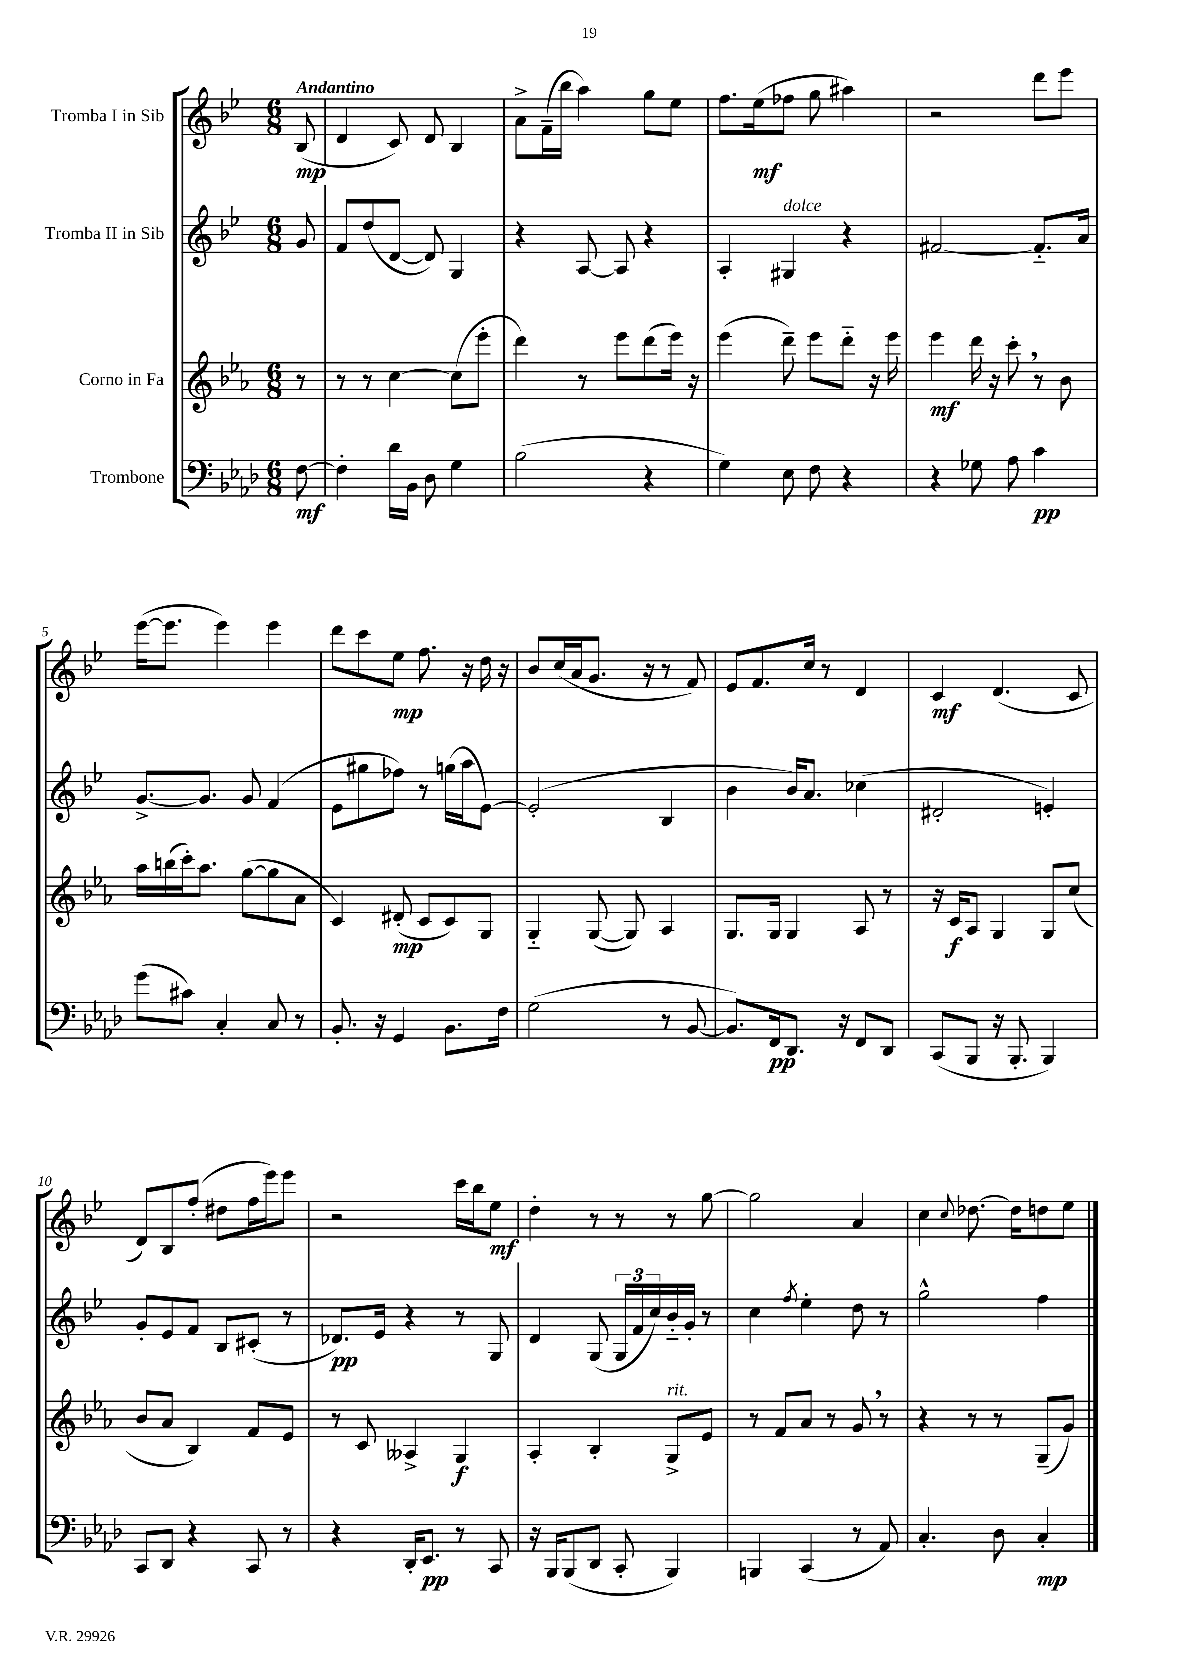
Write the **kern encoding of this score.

**kern	**kern	**kern	**kern
*staff4	*staff3	*staff2	*staff1
*clefF4	*clefG2	*clefG2	*clefG2
*k[b-e-a-d-]	*k[b-e-a-]	*k[b-e-]	*k[b-e-]
*M6/8	*M6/8	*M6/8	*M6/8
[8F	8r	8g	(8B-
=	=	=	=
4F']	8r	8f	4d
.	8r	(8dd	.
16d-	[4cc	[8d	8c)
16BB-	.	.	.
8D-	.	8d])	8d
4G	(8cc]	4G	4B-
.	8eee-'	.	.
=	=	=	=
(2B-	4ddd)	4r	8a^
.	.	.	(16f~
.	.	.	16bb-
.	8r	[8A	4aa)
.	8eee-	8A]	.
4r	(8ddd	4r	8gg
.	16eee-)	.	8ee-
.	16r	.	.
=	=	=	=
4G)	(4eee-	4A'	8.ff
.	.	.	(16ee-
8E-	8ddd~)	4G#	8ff-
8F	8eee-	.	8gg
4r	8ddd'~	4r	4aa#)
.	16r	.	.
.	16eee-	.	.
=	=	=	=
4r	4eee-	[2f#	2r
8G-	16ddd	.	.
.	16r	.	.
8A-	8ccc'	.	.
4c	8r	8.f#'~]	8ddd
.	8b-	.	8eee-
.	.	16a	.
=	=	=	=
(8g	16aa-	[8.g^	([16eee-
.	(16bb	.	8.eee-]
8c#)	16ccc')	.	.
.	8.aa-	8.g]	.
4C'	.	.	4eee-)
.	([8gg	8g	.
8C	8gg]	(4f	4eee-
8r	8a-	.	.
=	=	=	=
8.BB-'	4c)	8e-	8ddd
.	.	8gg#	8ccc
16r	.	.	.
4GG	(8d#'	8ff-)	8ee-
.	8c	8r	8.ff
8.BB-	8c)	(16gg	.
.	.	16aa	16r
.	8G	[8e-)	16dd
16F	.	.	16r
=	=	=	=
(2G	4G'~	(2e-']	8b-
.	.	.	(16cc
.	.	.	16a
.	([8G	.	8.g
.	8G])	.	.
.	.	.	16r
8r	4A-	4B-	8r
[8BB-	.	.	8f)
=	=	=	=
8.BB-])	8.G	4b-	8e-
.	.	.	8.f
16FF	16G	.	.
8.DD-	4G	16b-)	.
.	.	8.a	16cc
.	.	.	8r
16r	.	.	.
8FF	8A-	(4cc-	4d
8DD-	8r	.	.
=	=	=	=
(8CC	16r	2d#'	4c
.	16c	.	.
8BBB-	8A-	.	.
16r	4G	.	(4.d
8.BBB-'	.	.	.
4BBB-)	8G	4e')	.
.	(8cc	.	8c
=	=	=	=
8CC	8b-	8g'	8d)
8DD-	8a-	8e-	8B-
4r	4B-)	8f	(8ff'
.	.	8B-	8dd#
8CC	8f	(8c#'	16ff
.	.	.	16eee-)
8r	8e-	8r	8eee-
=	=	=	=
4r	8r	8.d-)	2r
.	8c	.	.
.	.	16e-	.
16DD-'	4A--^	4r	.
8.EE-	.	.	.
8r	4G	8r	16ccc
.	.	.	16bb-
8CC	.	8G	8ee-
=	=	=	=
16r	4A-'	4d	4dd'
16BBB-	.	.	.
(8BBB-	.	.	.
8DD-	4B-'	(8G	8r
8CC'	.	24G	8r
.	.	24f	.
.	.	24cc)	.
4BBB-)	8G^	16b-'~	8r
.	.	16g'	.
.	8e-	8r	[8gg
=	=	=	=
4BBB	8r	4cc	2gg]
.	8f	.	.
.	.	8qff	.
(4CC	8a-	4ee-'	.
.	8r	.	.
8r	8g	8dd	4a
8AA-)	8r	8r	.
=	=	=	=
4.C'	4r	2gg^^	4cc
.	.	.	8qqcc
.	8r	.	[8.dd-
8D-	8r	.	.
.	.	.	16dd-]
4C'	(8G~	4ff	8dd
.	8g)	.	8ee-
==	==	==	==
*-	*-	*-	*-
